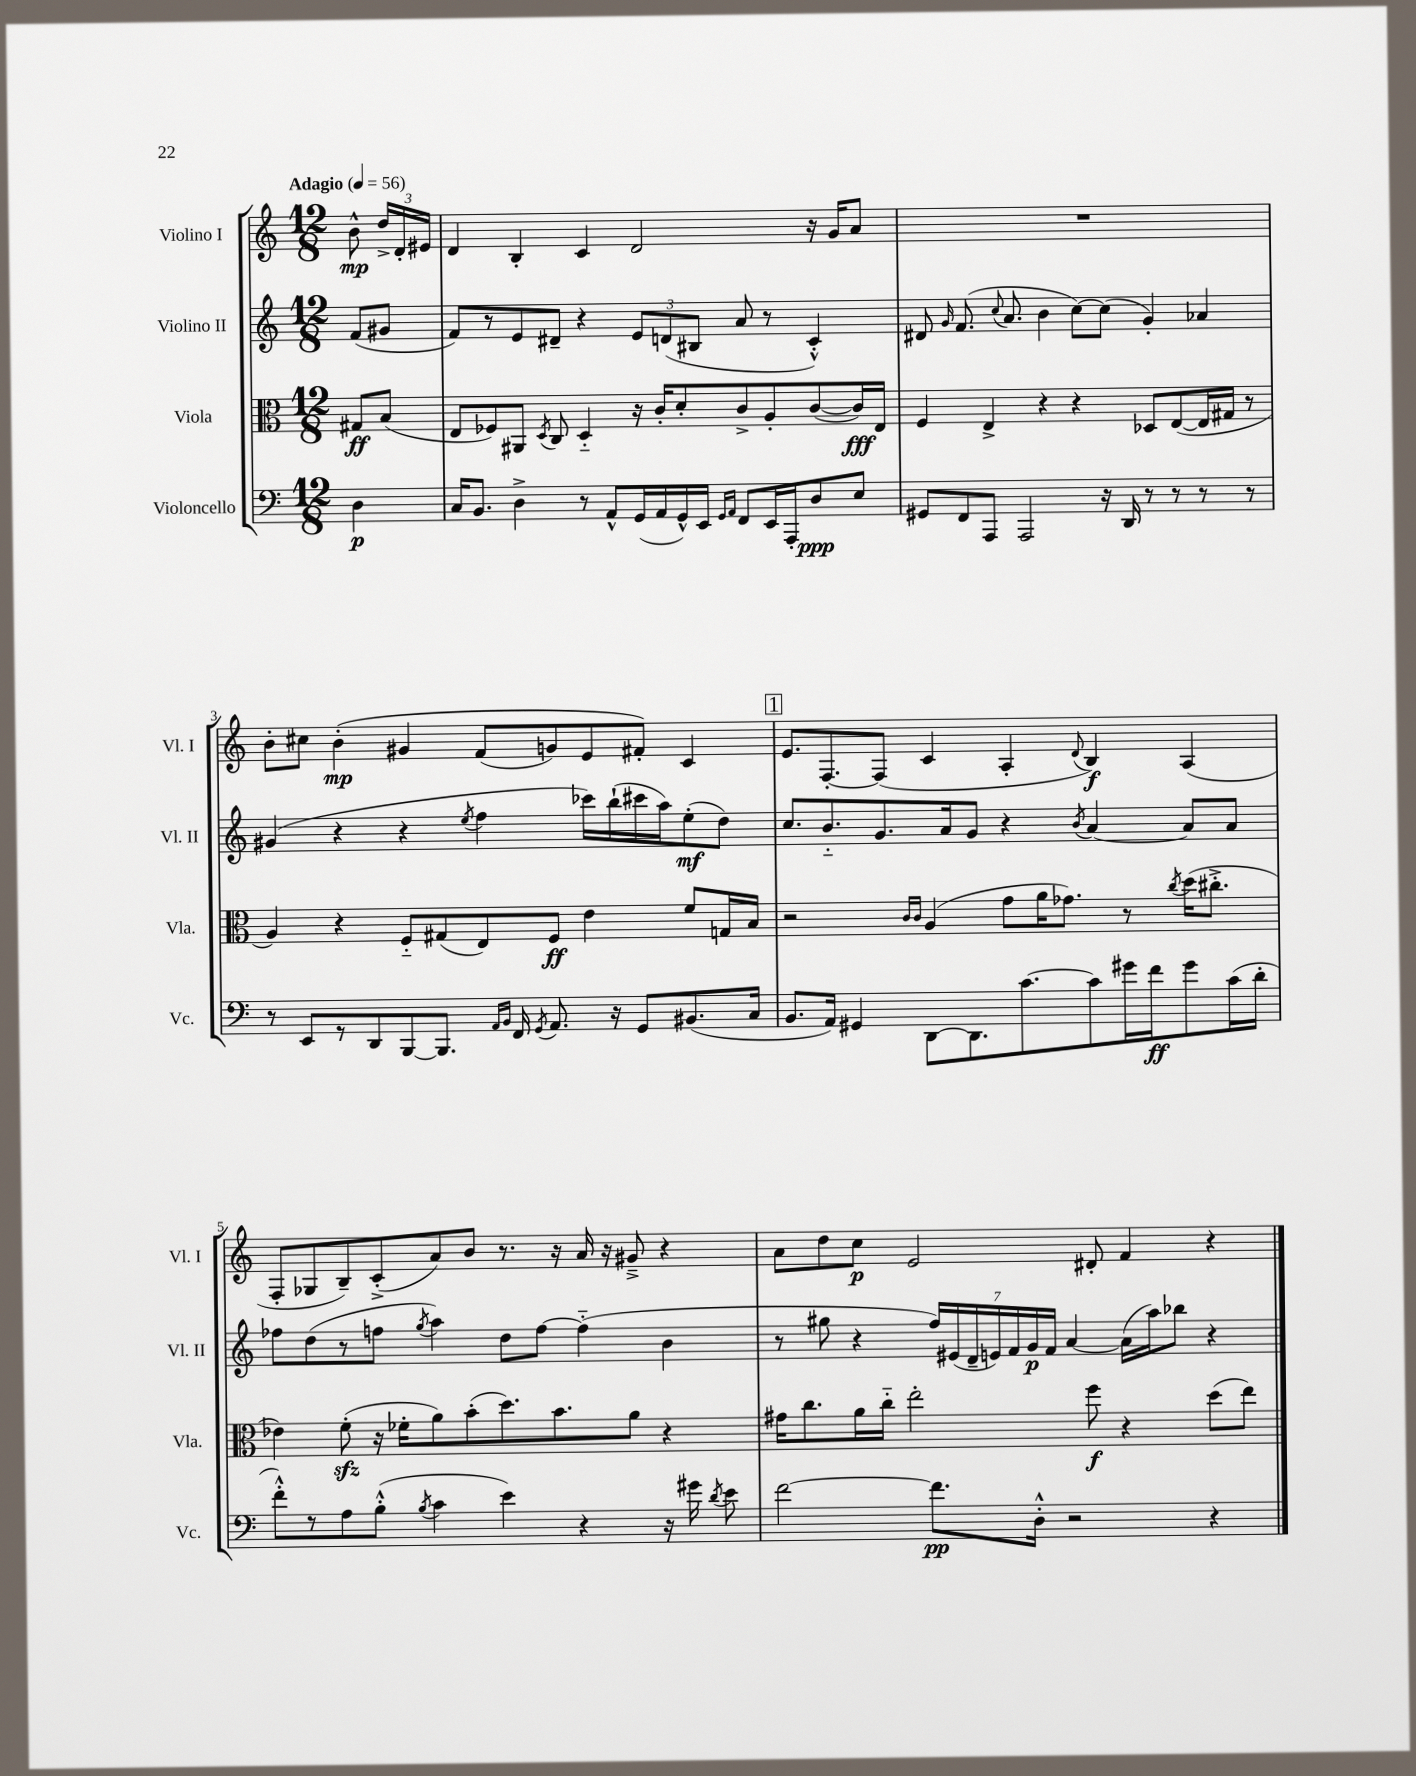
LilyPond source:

<<
\new StaffGroup <<
\new Staff = "s0" \with { instrumentName = "Violino I" shortInstrumentName = "Vl. I" } {
    \clef treble \key c \major \numericTimeSignature \time 12/8 \partial 4 \tempo "Adagio" 4 = 56
    \autoBeamOff b'8-^\mp \tuplet 3/2 { d''16[-> d'16-. eis'16] } |
    d'4 b4-. c'4 d'2 r16 g'16[ a'8] |
    R1. |
    b'8[-. cis''8] b'4-.\mp\( gis'4 f'8[( g'8) e'8 fis'8]-.\) c'4 |
    \mark \markup { \box "1" } e'8.[ f8.~-. f8]( c'4 a4-. \appoggiatura { d'8 } b4\f) a4( |
    f8[-. ges8 b8--) c'8-.->( a'8) b'8] r8. r16 a'16 r16 gis'8---> r4 |
    a'8[ d''8 c''8]\p e'2 dis'8-. f'4 r4 \bar "|." |
}
\new Staff = "s1" \with { instrumentName = "Violino II" shortInstrumentName = "Vl. II" } {
    \clef treble \key c \major \numericTimeSignature \time 12/8 \partial 4
    \autoBeamOff f'8[( gis'8] |
    f'8[) r8 e'8 dis'8]-- r4 \tuplet 3/2 { e'8[ d'8( bis8] } a'8 r8 c'4-.-^) |
    dis'8 \grace { g'16 } f'8.( \appoggiatura { c''8 } a'8. b'4 c''8[~) c''8]( g'4-.) aes'4 |
    gis'4( r4 r4 \acciaccatura { e''8 } f''4 ces'''16[) b''16-!( cis'''16 a''16) e''8-.\mf( d''8]) |
    \mark \markup { \box "1" } c''8.[ b'8.-_ g'8. a'16 g'8] r4 \acciaccatura { b'8 } a'4~ a'8[ a'8] |
    fes''8[ d''8( r8 f''8] \acciaccatura { g''8 } a''4) d''8[ f''8]~ f''4-_( b'4 |
    r8 gis''8 r4 \tuplet 7/4 { f''16[) eis'16( d'16-- e'16) f'16 g'16\p f'16] } a'4~ a'16[( a''16) bes''8] r4 \bar "|." |
}
\new Staff = "s2" \with { instrumentName = "Viola" shortInstrumentName = "Vla." } {
    \clef alto \key c \major \numericTimeSignature \time 12/8 \partial 4
    \autoBeamOff gis8[\ff b8]( |
    e8[ fes8) ais,8] \acciaccatura { d8 } c8 d4-_ r16 c'16[-. d'8-. c'8-> a8-. c'8~( c'16\fff) e16] |
    f4 e4-> r4 r4 des8[ e8~( e16 gis16] r8 |
    a4) r4 f8[-_ gis8( e8) f8]\ff e'4 f'8[ g16 b16] |
    \mark \markup { \box "1" } r2 \grace { c'16[ c'16] } a4( g'8[ a'16 ges'8.]) r8 \acciaccatura { c''8 } d''16[( cis''8.]-.-> |
    ees'4) f'8-.\sfz( r16 fes'16[-. a'8) b'8-.( d''8.) b'8. a'8] r4 |
    gis'16[ c''8. a'16 c''16]-_ e''2-. f''8\f r4 d''8[( e''8]) \bar "|." |
}
\new Staff = "s3" \with { instrumentName = "Violoncello" shortInstrumentName = "Vc." } {
    \clef bass \key c \major \numericTimeSignature \time 12/8 \partial 4
    \autoBeamOff d4\p |
    c16[ b,8.] d4-> r8 a,8[-^ g,16( a,16 g,16-^) e,16] \grace { g,16[ a,16] } f,8[ e,16 a,,16-. d8\ppp e8] |
    gis,8[ f,8 a,,8] a,,2 r16 d,16 r8 r8 r8 r8 |
    r8 e,8[ r8 d,8 b,,8~ b,,8.] \grace { a,16[ b,16] } f,16 \acciaccatura { g,8 } a,8. r16 g,8[ bis,8.( c16] |
    \mark \markup { \box "1" } b,8.[ a,16]) gis,4 d,8[~ d,8. c'8.~ c'8 gis'16 f'16\ff gis'8 c'16( d'16]-. |
    f'8[-.-^) r8 a8 b8]-.-^( \acciaccatura { b8 } c'4 e'4) r4 r16 gis'16 \acciaccatura { d'8 } e'8 |
    f'2~ f'8.[\pp d16]-.-^ r2 r4 \bar "|." |
}
>>
>>
